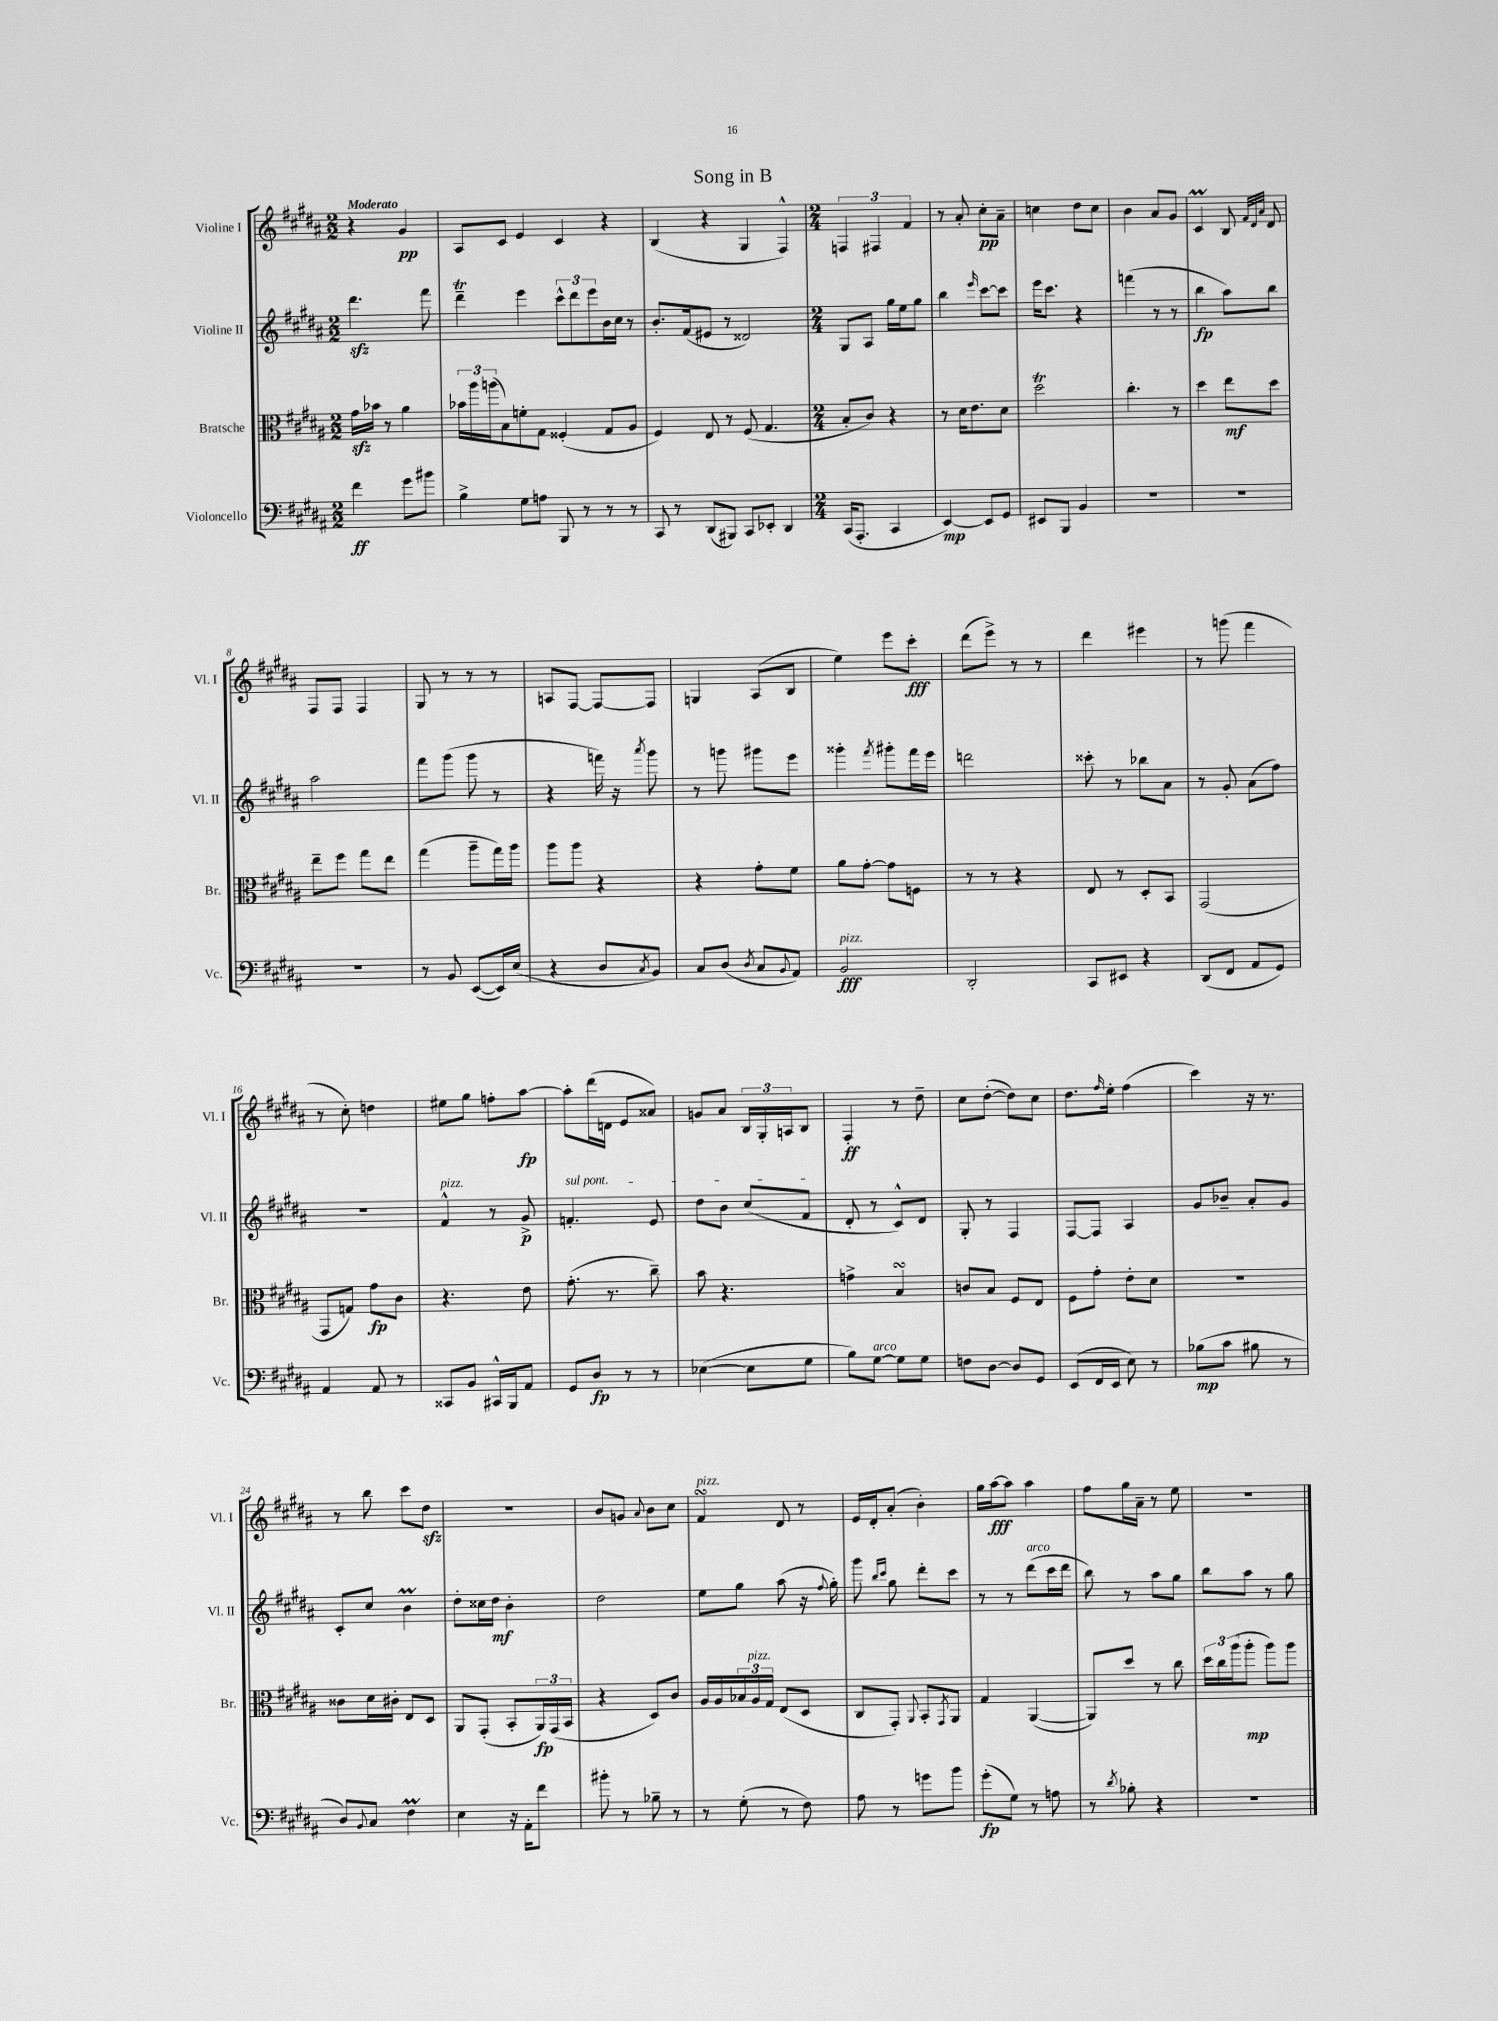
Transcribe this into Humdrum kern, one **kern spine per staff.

**kern	**kern	**kern	**kern
*staff4	*staff3	*staff2	*staff1
*clefF4	*clefC3	*clefG2	*clefG2
*k[f#c#g#d#a#]	*k[f#c#g#d#a#]	*k[f#c#g#d#a#]	*k[f#c#g#d#a#]
*M2/2	*M2/2	*M2/2	*M2/2
4f#\	16g#\LL	4.ddd#\	4r
.	16b-\JJ	.	.
.	8r	.	.
8g#\L	4a#\	.	4g#/
8b#\J	.	8fff#\	.
=	=	=	=
4B^\	24b-\LL	4ddd#~\	8A#/L
.	24aa#\	.	.
.	(24aa\J	.	.
.	8B\)	.	8c#/J
8G#\L	8f'\	4eee\	4e/
8A\J	8G#\J	.	.
8BBB/	(4F##'/	12ccc#^^\L	4c#/
.	.	12ddd#\	.
8r	.	.	.
.	.	12eee\	.
8r	8G#/L	16b\L	4r
.	.	16cc#\JJ	.
8r	8A#/J	8r	.
=	=	=	=
8CC#/	4F#/)	8.b'/L	(4B/
8r	.	.	.
.	.	(16f#/k	.
(8DD#/L	8E/	8e#/J	4r
8BBB#/J)	8r	8r	.
8CC#/L	(8F#/	2d##/)	4G#/
8EE-'/J	4.G#/	.	.
4DD#/	.	.	4F#^^/)
=	=	=	=
*M2/4	*M2/4	*M2/4	*M2/4
(16CC#/LK	8B'/L	8G#/L	6F/
8.AAA#'/J	.	.	.
.	8c#/J)	8A#/J	.
.	.	.	6F#/
4CC#/	4r	16gg#\LL	.
.	.	16ee\J	.
.	.	.	6f#/
.	.	8gg#\J	.
=	=	=	=
[4EE/)	8r	4bb\	8r
.	16d#\LK	.	8a#'/
.	8.e\	.	.
.	.	16qqeee/	.
8EE/]L	.	[8ccc#\L	8cc#'\L
8GG#/J	8d#\J	8ccc#\]J	8a#~\J
=	=	=	=
8EE#/L	2dd#\	16eee\LK	4cc\
.	.	8.ccc#\J	.
8BBB/J	.	.	.
4BB/	.	4r	8dd#\L
.	.	.	8cc\J
=	=	=	=
2r	4.cc#'\	(4fff\	4b\
.	.	8r	8a#/L
.	8r	8r	8g#/J
=	=	=	=
2r	4dd#\	4bb\	4c#/
.	8ee\L	8aa#\L)	8B/
.	.	.	32qqf#/LLL
.	.	.	32qqd#/
.	.	.	32qqa#/JJJ
.	8dd#\J	8bb\J	8d#/
=	=	=	=
2r	8ee~\L	2aa#\	8F#/L
.	8ff#\J	.	8F#/J
.	8gg#\L	.	4F#/
.	8ee\J	.	.
=	=	=	=
8r	(4gg#\	8fff#\L	8G#/
8BB/	.	(8ggg#\J	8r
([8EE/L	8aa#~\L	8ggg#\	8r
16EE/]L)	16gg#\L)	8r	8r
(16E/JJ	16aa#\JJ	.	.
=	=	=	=
4r	8aa#\L	4r	8A/L
.	8aa#\J	.	[8F#/J
8D#/L	4r	16fff\)	8F#/_L
.	.	16r	.
8qC#/	.	8qaaa#/	.
8BB/J)	.	8ggg#\	8F#/]J
=	=	=	=
8C#/L	4r	8r	4G/
(8D#/J	.	8ggg\	.
8qD#/	.	.	.
8C#/L	8g#'\L	8ggg#\L	(8A#/L
8qqBB/	.	.	.
8AA#/J)	8f#\J	8eee\J	8B/J
=	=	=	=
2BB/	8a#\L	4ggg##'\	4ee\)
.	[8g#'\J	.	.
.	.	8qfff#/	.
.	8g#\]L	8ggg#'\L	8eee\L
.	8F\J	16fff#\L	8ccc#'\J
.	.	16eee\JJ	.
=	=	=	=
2DD#'/	8r	2ddd\	(8ddd#\L
.	8r	.	8eee^\J)
.	4r	.	8r
.	.	.	8r
=	=	=	=
8CC#/L	8E/	8ccc##'\	4ddd#\
8EE#/J	8r	8r	.
4r	8D#'/L	8bb-\L	4eee#\
.	8BB/J	8a#\J	.
=	=	=	=
(8DD#/L	(2GG#/	8r	8r
8FF#/J	.	8g#'/	(8ggg\
8AA#/L	.	(8a#\L	4fff#\
8GG#/J)	.	8ff#\J)	.
=	=	=	=
4AA#/	8GG#/L	2r	8r
.	8G/J)	.	8cc#'\)
8AA#/	8g#\L	.	4dd\
8r	8c#\J	.	.
=	=	=	=
8CC##/L	4.r	4f#^^/	8ee#\L
8BB/J	.	.	8gg#\J
16CC#^^/LL	.	8r	8ff'\L
16BBB/J	.	.	.
8AA#/J	8e\	8g#^/	[8aa#\J
=	=	=	=
8GG#/L	(8.g#'\	4.f'/	8aa#'\]L
8D#/J	.	.	(16ddd#\L
.	8.r	.	16d\JJ
8r	.	.	8e/L
8r	8cc#~\)	8e/	8a##/J)
=	=	=	=
([4E-\	8b\	8dd#\L	8g/L
.	4.r	8b\J	8a#/J
8E-\]L	.	(8cc#/L	24B/LL
.	.	.	24G#'/
.	.	.	24A/J
8G#\J	.	8f#/J	8B/J
=	=	=	=
8B\L)	4g^\	8d#'/	4F#'/
[8G#\J	.	8r	.
8G#\]L	4B/	8c#^^/L)	8r
8G#\J	.	8d#/J	8dd#~\
=	=	=	=
8F\L	8c/L	8G#'/	8cc#\L
[8D#\J	8B/J	8r	([8dd#'\J
8D#/]L	8F#/L	4F#/	8dd#\]L)
8GG#/J	8E/J	.	8cc#\J
=	=	=	=
(8EE/L	8F#\L	[8F#/L	8.dd#\L
16FF#/L	8g#'\J	8F#/]J	.
.	.	.	16qqff#/
16EE/JJ	.	.	16ee'\Jk
8E\)	8e'\L	4A#/	(4ff#\
8r	8d#\J	.	.
=	=	=	=
(8B-\L	2r	8g#/L	4ccc#\)
8c#\J	.	8b-~/J	.
8B#\	.	8a#'/L	16r
.	.	.	8.r
8r	.	8g#/J	.
=	=	=	=
8D#/L)	8c##\L	8c#'/L	8r
8qqBB/	.	.	.
8C#/J	16d#\L	8cc#/J	8bb\
.	16c#'\JJ	.	.
4F#\	8E/L	4b\	8ccc#\L
.	8D#/J	.	8dd#\J
=	=	=	=
4E\	8AA#/L	8dd#'\L	2r
.	(8GG#'/J	16cc##\L	.
.	.	16dd#\JJ	.
16r	8BB'/L	4b'\	.
16AA#'\LK	.	.	.
8f#\J	24AA#/L)	.	.
.	(24GG#/	.	.
.	24BB/JJ	.	.
=	=	=	=
8b#'\	4r	2dd#\	8b/L
8r	.	.	8g/J
.	.	.	8qqa#/
8B-~\	8D#/L)	.	8b\L
8r	8c#/J	.	8cc#\J
=	=	=	=
8r	16A#/LL	8ee\L	4f#/
.	16A#/	.	.
(8G#'\	24B-/	8gg#\J	.
.	24A#/	.	.
.	24G#/JJ	.	.
8r	(8E/L	(8aa#\	8d#/
8F#\)	8D#/J	16r	8r
.	.	8qqff#/	.
.	.	16gg#'\)	.
=	=	=	=
8A#\	8C#/L	8ggg#\	16e/LL
.	.	.	16d#'/J
.	.	16qqbb/LL	.
.	.	16qqccc#/JJ	.
8r	8GG#'/J)	8gg#\	(8a#'/J
.	8qqAA#/	.	.
8g\L	8BB'/L	8ddd#'\L	4b'\)
.	8qGG#/	.	.
8b\J	8AA#/J	8ccc#\J	.
=	=	=	=
(8g#'\L	4G#/	8r	16gg#\LL
.	.	.	[16aa#\J
8G#\J)	.	8r	8aa#\]J
8r	([4AA#/	(8ddd#\L	4aa#\
8A\	.	16ccc#\L	.
.	.	16ddd#\JJ	.
=	=	=	=
8r	8AA#/]L)	8bb\)	8ff#\L
8qd#/	.	.	.
8B-'\	8dd#/J	8r	16gg#\L
.	.	.	16a#~\JJ
4r	8r	8aa#\L	8r
.	8cc#\	8gg#\J	8ee\
=	=	=	=
2r	24dd#\LL	8bb\L	2r
.	24cc#\	.	.
.	(24aa#\J	.	.
.	8aa#'\J	8aa#\J	.
.	8aa#\L)	8r	.
.	8aa#\J	8gg#\	.
==	==	==	==
*-	*-	*-	*-
